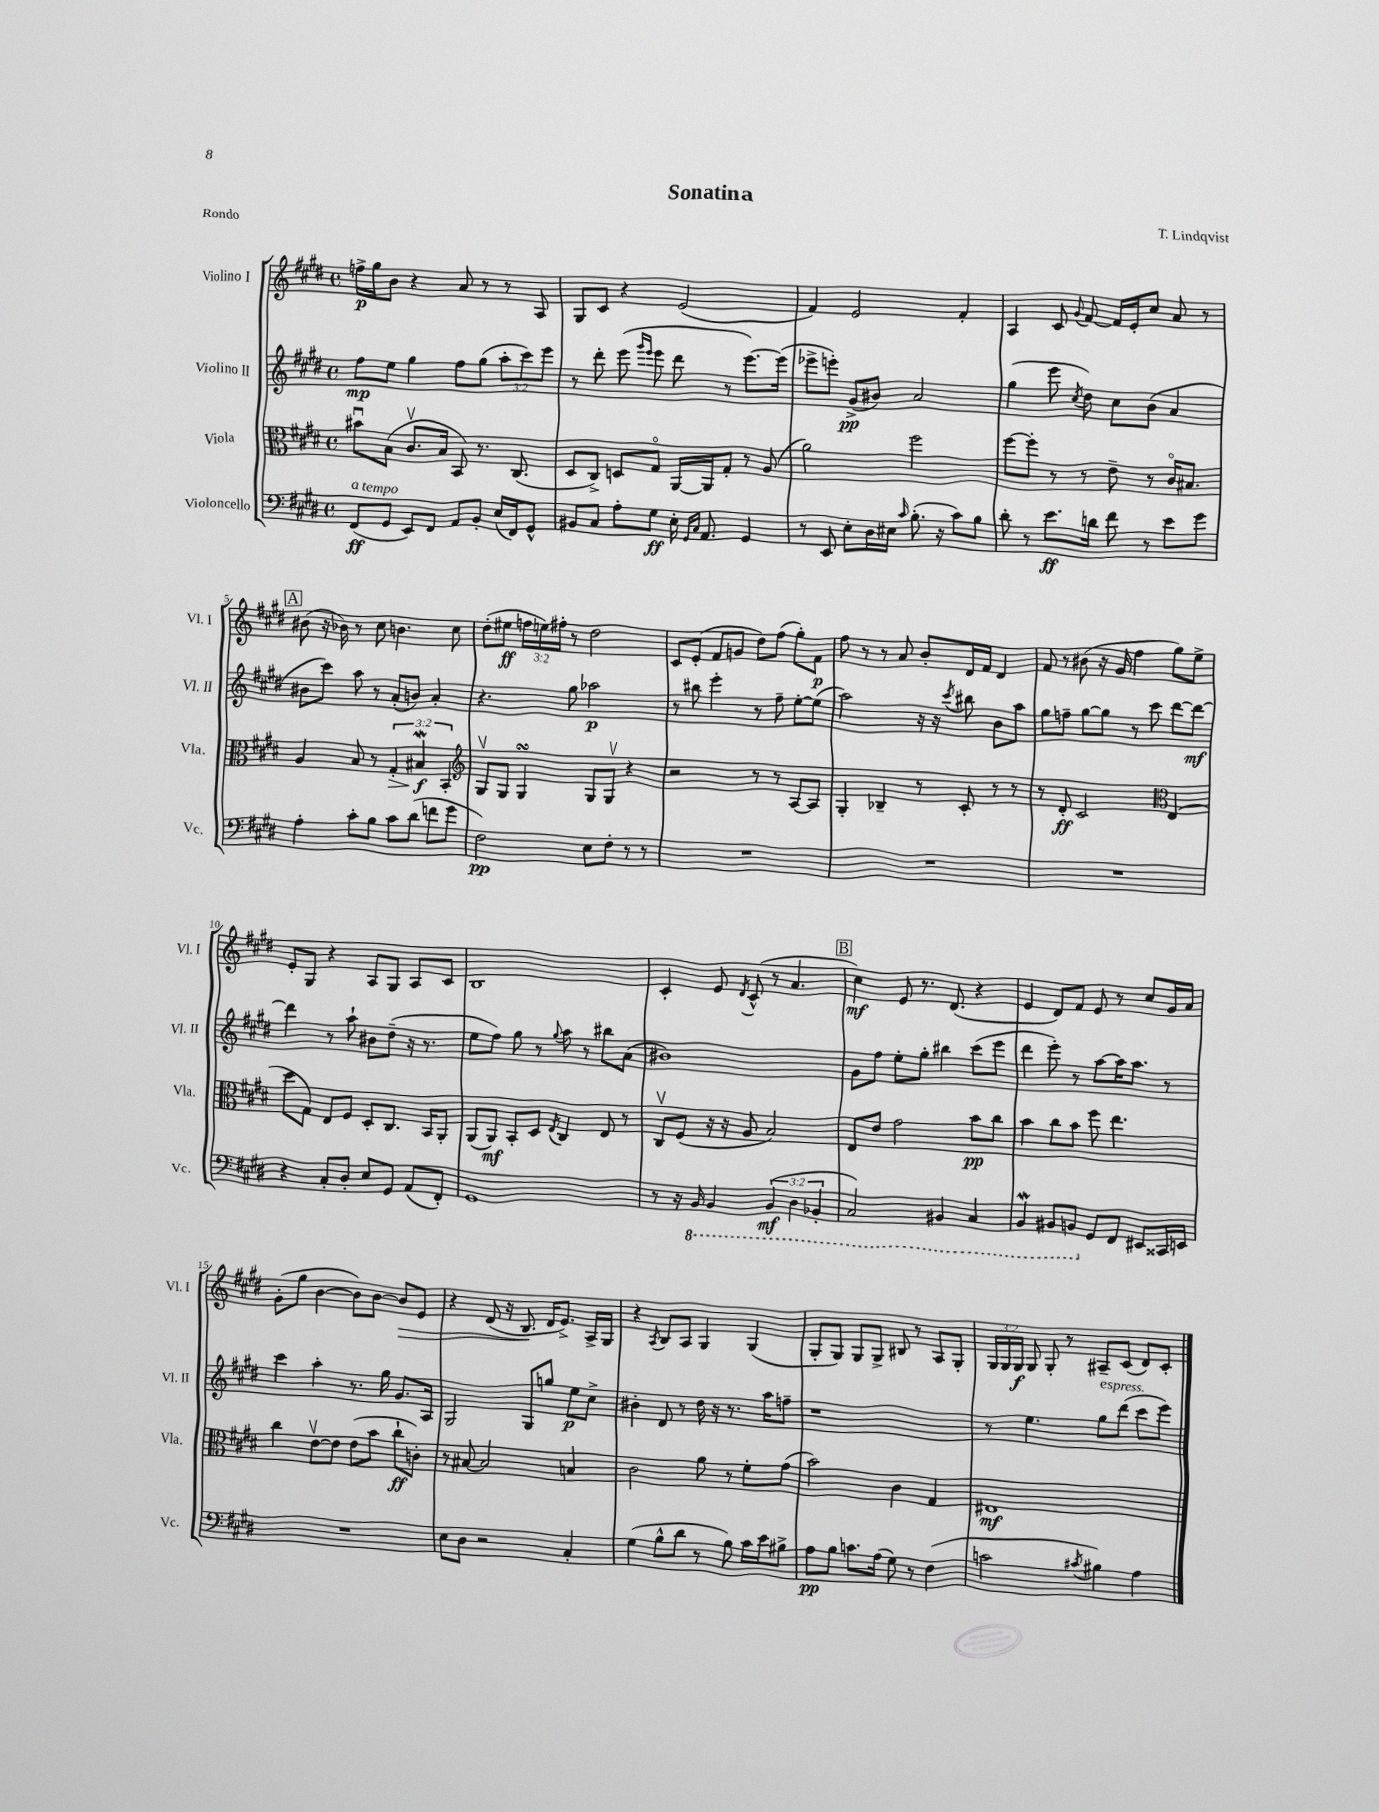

**kern	**dynam	**kern	**dynam	**kern	**dynam	**kern	**dynam
*part4	*part4	*part3	*part3	*part2	*part2	*part1	*part1
*staff4	*staff4	*staff3	*staff3	*staff2	*staff2	*staff1	*staff1
*I"Violoncello	*	*I"Viola	*	*I"Violino II	*	*I"Violino I	*
*I'Vc.	*	*I'Vla.	*	*I'Vl. II	*	*I'Vl. I	*
*clefF4	*	*clefC3	*	*clefG2	*	*clefG2	*
*k[f#c#g#d#]	*	*k[f#c#g#d#]	*	*k[f#c#g#d#]	*	*k[f#c#g#d#]	*
*M4/4	*	*M4/4	*	*M4/4	*	*M4/4	*
*met(c)	*	*met(c)	*	*met(c)	*	*met(c)	*
=1	=1	=1	=1	=1	=1	=1	=1
!LO:TX:a:i:t=a tempo	!	!	!	!	!	!	!
(8FF#/L	ff	8b#Xu\L	.	8ff#\L	mp	16ffn^\LL	p
.	.	.	.	.	.	16gg#\J	.
8GG#/J	.	(8B\J	.	8ee\J	.	8b\J	.
8EE/L)	.	8.c#v/L	.	4gg#\	.	4r	.
8FF#/J	.	.	.	.	.	.	.
.	.	16B/Jk	.	.	.	.	.
8AA/L	.	8BB/)	.	8ff#\L	.	8a/	.
8BB'/J	.	8.r	.	(8gg#\J	.	8r	.
(16E/LL	.	.	.	12aa'\L	.	8r	.
16FF#/J)	.	(8.C#/	.	.	.	.	.
.	.	.	.	12ccc#\)	.	.	.
8GG#^^/J	.	.	.	.	.	8A/	.
.	.	.	.	12eee\J	.	.	.
=2	=2	=2	=2	=2	=2	=2	=2
8BB#X/L	.	8D#/L	.	8r	.	8G#/L	.
8C#/J	.	8C#^/J)	.	8ddd#'\	.	8c#/J	.
8A'\L	.	8Dn/L	.	(8eee\	.	4r	.
.	.	.	.	16qqggg#/LL	.	.	.
.	.	.	.	16qqeee/JJ	.	.	.
8G#\J	ff	8G#/J	.	8eee\	.	.	.
16E'\	.	[16AA/LL	.	8ddd#\	.	(2e/	.
16qqGG#/LL	.	.	.	.	.	.	.
16qqC#/JJ	.	.	.	.	.	.	.
8.AA/	.	16AA/J]	.	.	.	.	.
.	.	8G#'/J	.	8r	.	.	.
4GG#/	.	8r	.	[8.eee\L)	.	.	.
.	.	(8A/	.	.	.	.	.
.	.	.	.	(16eee\Jk]	.	.	.
=3	=3	=3	=3	=3	=3	=3	=3
8r	.	2a\)	.	8eee-X^\L	.	4f#/)	.
8EE/	.	.	.	8eeen'\J)	.	.	.
8E'\L	.	.	.	(8g#^/L	pp	2e/	.
16D#\L	.	.	.	8b#X/J)	.	.	.
16E#X\JJ	.	.	.	.	.	.	.
16qqc#/	.	.	.	.	.	.	.
(8.B'\	.	2ff#\	.	2a/	.	.	.
16r	.	.	.	.	.	.	.
8c#\L)	.	.	.	.	.	4f#'/	.
8B\J	.	.	.	.	.	.	.
=4	=4	=4	=4	=4	=4	=4	=4
8d#'\	.	[8ff#\L	.	(4gg#\	.	4A/	.
8r	.	8ff#'\J]	.	.	.	.	.
8.e\L	ff	8r	.	8eee\	.	8c#/	.
.	.	.	.	8qcc#/	.	8qqg#/	.
.	.	8r	.	8dd#\)	.	[8f#/	.
16dn\Jk	.	.	.	.	.	.	.
8f#\	.	8e~\	.	8cc#\L	.	16f#/LL]	.
.	.	.	.	.	.	16e'/J	.
8r	.	8r	.	(8b\J	.	8cc#/J	.
8e\L	.	16c#/KL	.	4a/	.	8a/	.
.	.	8.B#X/J	.	.	.	.	.
8g#\J	.	.	.	.	.	8r	.
!!LO:LB:g=z
!!LO:REH:place=s1:t=A
=5	=5	=5	=5	=5	=5	=5	=5
4A'\	.	4A/	.	8b#X\L	.	(8b#X\	.
.	.	.	.	8ccc#\J)	.	16r	.
.	.	.	.	.	.	16b-X\)	.
8c#'\L	.	8B/	.	8aa\	.	8r	.
8B\J	.	8r	.	8r	.	8cc#\	.
!	!	!	!LO:HP:b	!	!	!	!
8c#\L	.	6G#'/	>	(8a'/L	.	4.bn\	.
(8d#\J	.	.	.	8bn/J)	.	.	.
.	.	6B#XW/	f	.	.	.	.
8fn\L	.	.	.	4a'/	.	.	.
.	.	6BB'/	]	.	.	.	.
8g#\J	.	.	.	.	.	8cc#\	.
=6	=6	=6	=6	=6	=6	=6	=6
*	*	*clefG2	*	*	*	*	*
2F#\)	pp	8G#v/L	.	4.r	.	(8dd#'\L	.
.	.	8G#/J	.	.	.	8ee#X\J	ff
.	.	4G#sSsS/	.	.	.	24ffn\LL	.
.	.	.	.	.	.	24een\)	.
.	.	.	.	.	.	24ff#X'\JJ	.
.	.	.	.	8gg#\	.	8r	.
8E\L	.	8G#/L	.	2aa-X\	p	2dd#\	.
8F#'\J	.	8G#v/J	.	.	.	.	.
8r	.	4r	.	.	.	.	.
8r	.	.	.	.	.	.	.
=7	=7	=7	=7	=7	=7	=7	=7
1r	.	2r	.	8r	.	8c#/L	.
.	.	.	.	8bb#X\	.	(8e'/J	.
.	.	.	.	4eee'\	.	8f#/L	.
.	.	.	.	.	.	8gn/J	.
.	.	8r	.	8r	.	8dd#\L)	.
.	.	8r	.	8ff#~\	.	(8ff#\J	.
.	.	[8A/L	.	[8ee'\L	.	8gg#'\L)	.
.	.	8A/J]	.	(8ee\J]	.	8f#\J	p
=8	=8	=8	=8	=8	=8	=8	=8
1r	.	4G#'/	.	2aa\)	.	8ff#\	.
.	.	.	.	.	.	8r	.
.	.	4B-X~/	.	.	.	8r	.
.	.	.	.	.	.	8a/	.
.	.	8r	.	16r	.	8b'/L	.
.	.	.	.	16r	.	.	.
.	.	.	.	8qccc#/	.	.	.
.	.	8c#'/	.	8bb#X\	.	16d#/L	.
.	.	.	.	.	.	16f#/JJ	.
.	.	8r	.	8b\L	.	4d#/	.
.	.	8r	.	8aa\J	.	.	.
=9	=9	=9	=9	=9	=9	=9	=9
1r	.	8r	.	8gg#\L	.	8f#/	.
.	.	8d#'/	ff	8ffn~\J	.	8r	.
.	.	2c#/	.	[8gg#\L	.	(8b#X\	.
.	.	.	.	8gg#\J]	.	16r	.
.	.	.	.	.	.	16g#/	.
.	.	.	.	8r	.	4ff#\	.
.	.	.	.	8ccc#\	.	.	.
*	*	*clefC3	*	*	*	*	*
.	.	(4E/	.	[8ddd#\L	.	8gg#\L)	.
.	.	.	.	8ddd#\J_	mf	8ee^\J	.
!!LO:LB:g=z
=10	=10	=10	=10	=10	=10	=10	=10
4r	.	8dd#\L	.	4ddd#\]	.	8e'/L	.
.	.	8G#\J)	.	.	.	8G#/J	.
8C#'/L	.	8E/L	.	8r	.	4r	.
8D#'/J	.	8F#/J	.	8aa`\	.	.	.
8E/L	.	8D#'/L	.	8b#X\L	.	8A/L	.
8GG#/J	.	8.C#/J	.	(8dd#~\J	.	8G#/J	.
(8AA/L	.	.	.	16r	.	8A/L	.
.	.	16BB/KL	.	8.r	.	.	.
8FF#'/J)	.	8AA'/J	.	.	.	8c#/J	.
=11	=11	=11	=11	=11	=11	=11	=11
1GG#	.	(8AA/L	.	8ee\L	.	1B	.
.	.	8AA/J)	mf	8ff#\J)	.	.	.
.	.	8BB'/L	.	8gg#\	.	.	.
.	.	8D#/J	.	8r	.	.	.
.	.	8qE/	.	8qqgg#/	.	.	.
.	.	4C#/	.	8aa\	.	.	.
.	.	.	.	8r	.	.	.
.	.	8E/	.	8bb#X\L	.	.	.
.	.	8r	.	(8a\J	.	.	.
=12	=12	=12	=12	=12	=12	=12	=12
8r	.	8C#v/L	.	1b#X)	.	4c#'/	.
16r	.	(8F#/J	.	.	.	.	.
*8ba	*	*	*	*	*	*	*
16BBB/	.	.	.	.	.	.	.
4BBB/	.	16r	.	.	.	8e/	.
.	.	16r	.	.	.	.	.
.	.	.	.	.	.	8qd#/	.
.	.	8A/	.	.	.	(8c#^^/	.
(6BBB/	mf	2B/)	.	.	.	8r	.
.	.	.	.	.	.	4.a/	.
6DD#\	.	.	.	.	.	.	.
6BBB-X'/	.	.	.	.	.	.	.
!!LO:REH:place=s1:t=B
=13	=13	=13	=13	=13	=13	=13	=13
2CC#/)	.	8E/L	.	8g#\L	.	4cc#\)	mf
.	.	8e/J	.	8ff#\J	.	.	.
.	.	2g#\	.	8ee'\L	.	8e/	.
.	.	.	.	8gg#'\J	.	8.r	.
4BBB#X/	.	.	.	4bb#X\	.	.	.
.	.	.	.	.	.	(8.d#/	.
4CC#/	.	8b\L	pp	(8ccc#\L	.	4r	.
.	.	8cc#\J	.	8eee\J	.	.	.
=14	=14	=14	=14	=14	=14	=14	=14
4BBBW/	.	4b\	.	4ddd#\	.	4e/	.
8BBB#X/L	.	8cc#\L	.	8eee'\)	.	8d#/L)	.
8BBBn/J	.	8b\J	.	8r	.	8f#/J	.
*X8ba	*	*	*	*	*	*	*
8GG#/L	.	8ff#\	.	[8aa\L	.	8e/	.
8FF#/J	.	4.ee\	.	16aa\K]	.	8r	.
.	.	.	.	8.aa\J	.	.	.
8EE#X/L	.	.	.	.	.	8cc#/L	.
16CC##X/L	.	.	.	8r	.	16g#/L	.
16EEn/JJ	.	.	.	.	.	16a/JJ	.
!!LO:LB:g=z
=15	=15	=15	=15	=15	=15	=15	=15
1r	.	4cc#\	.	4ccc#\	.	(8g#'\L	.
.	.	.	.	.	.	8gg#\J	.
.	.	[8ev\L	.	4aa'\	.	[4b\	.
.	.	8e\J]	.	.	.	.	.
.	.	(8e\L	.	8.r	.	8b\L])	.
.	.	8b\J	.	.	.	[8b\J	.
.	.	.	.	16gg#\	.	.	.
!	!	!	!	!	!	!	!LO:HP:b
.	.	8cc#`\L	ff	8.g#/L	.	8b/L]	>
.	.	8cn'\J)	.	.	.	8e/J	.
.	.	.	.	16A/Jk	.	.	.
=16	=16	=16	=16	=16	=16	=16	=16
8E\L	.	8r	.	2G#/	.	4r	.
8D#\J	.	[8B#X/	.	.	.	.	.
2r	.	2B#/]	.	.	.	(8d#/	.
.	.	.	.	.	.	16r	.
.	.	.	.	.	.	8.B/	.
.	.	.	.	8G#/L	.	.	.
.	.	.	.	8ggn/J	.	16d#/KL	]
.	.	.	.	.	.	8.e^/J)	.
4C#'/	.	4Bn/	.	8ee\L	p	.	.
.	.	.	.	8cc#^\J	.	16A^/LL	.
.	.	.	.	.	.	16G#/JJ	.
=17	=17	=17	=17	=17	=17	=17	=17
(4G#\	.	2c#\	.	4b#X'\	.	4r	.
.	.	.	.	.	.	8qA/	.
8B^^\L	.	.	.	8d#/	.	8B/L	.
8d#\J	.	.	.	8r	.	8A/J	.
8r	.	8a\	.	16dd#\	.	4G#/	.
.	.	.	.	16r	.	.	.
8B\)	.	8r	.	8.r	.	.	.
16c#\LL	.	8f#'\L	.	.	.	(4G#/	.
16e\J	.	.	.	16aa\KL	.	.	.
8B#X^\J	.	(8g#\J	.	8ffn~\J	.	.	.
=18	=18	=18	=18	=18	=18	=18	=18
8A\L	pp	2b\)	.	1r	.	8G#'/L	.
8B\J	.	.	.	.	.	8G#/J)	.
8.cn\L	.	.	.	.	.	8G#/L	.
.	.	.	.	.	.	8G#^/J	.
(16A\Jk	.	.	.	.	.	.	.
8G#\)	.	4c#\	.	.	.	8B#X/	.
8r	.	.	.	.	.	8r	.
(4F#\	.	4G#/	.	.	.	8A/L	.
.	.	.	.	.	.	8G#'/J	.
=19	=19	=19	=19	=19	=19	=19	=19
2cn\	.	1E#X	mf	8r	.	24G#/LL	.
.	.	.	.	.	.	24G#/	.
.	.	.	.	.	.	24G#/JJ	f
.	.	.	.	4.ee\	.	8G#/	.
.	.	.	.	.	.	8G#'/	.
.	.	.	.	.	.	8r	.
8qc#X/	.	.	.	.	.	.	.
!	!	!	!	!LO:TX:a:i:t=espress.	!	!	!
4B#X\)	.	.	.	8gg#\L	.	8A#X~/L	.
.	.	.	.	(8ddd#\J	.	(8c#/J	.
4A\	.	.	.	8ccc#\L	.	8d#/L)	.
.	.	.	.	8eee\J)	.	8c#'/J	.
==	==	==	==	==	==	==	==
*-	*-	*-	*-	*-	*-	*-	*-
